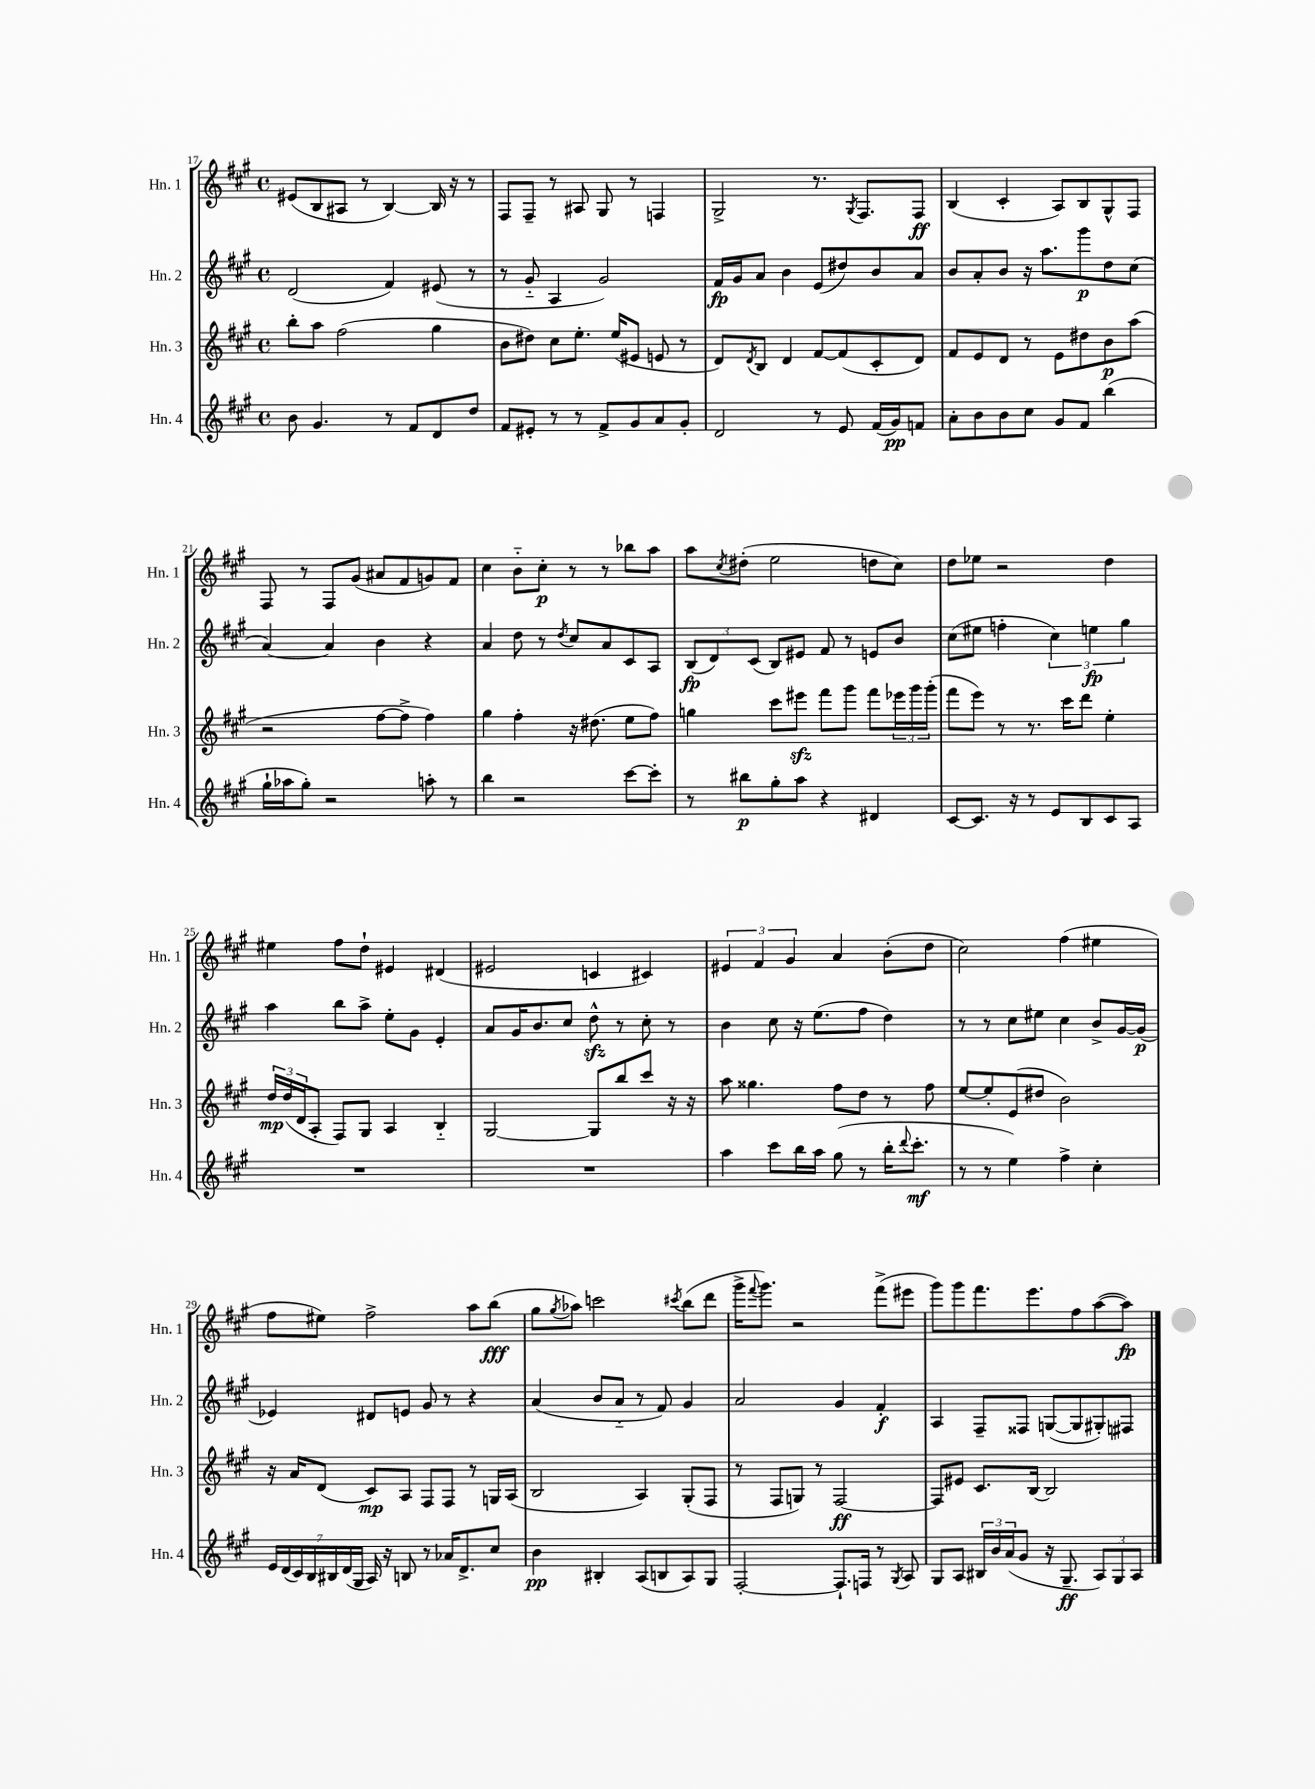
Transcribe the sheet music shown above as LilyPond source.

<<
\new StaffGroup <<
\new Staff = "s0" \with { instrumentName = "Hn. 1" shortInstrumentName = "Hn. 1" } {
    \clef treble \key a \major \defaultTimeSignature \time 4/4
    eis'8( b8 ais8 r8 b4~) b16 r16 r8 |
    fis8 fis8-- r8 ais8 gis8 r8 f4 |
    gis2-> r8. \acciaccatura { gis8 } fis8. fis8\ff |
    b4( cis'4-. a8) b8 gis8-^ fis8 |
    fis8 r8 fis8 gis'8( ais'8 fis'8 g'8) fis'8 |
    cis''4 b'8-_ cis''8-.\p r8 r8 bes''8 a''8 |
    a''8 \acciaccatura { cis''8 } dis''8-.( e''2 d''8 cis''8) |
    d''8 ees''8 r2 d''4 |
    eis''4 fis''8 d''8-! eis'4 dis'4( |
    eis'2 c'4 cis'4) |
    \tuplet 3/2 { eis'4 fis'4 gis'4 } a'4 b'8-.( d''8 |
    cis''2) fis''4( eis''4 |
    fis''8 eis''8) fis''2-> a''8 b''8\fff( |
    gis''8 \acciaccatura { gis''8 } aes''8) c'''2 \acciaccatura { cis'''8 } b''8( d'''8 |
    gis'''16-> \appoggiatura { fis'''8 } gis'''8.) r2 fis'''8->( eis'''8 |
    gis'''8) gis'''8 fis'''8. e'''8. fis''8 a''8~( a''8\fp) \bar "|." |
}
\new Staff = "s1" \with { instrumentName = "Hn. 2" shortInstrumentName = "Hn. 2" } {
    \clef treble \key a \major \defaultTimeSignature \time 4/4
    d'2( fis'4) eis'8( r8 |
    r8 gis'8-_ a4 gis'2) |
    fis'16\fp gis'16 a'8 b'4 e'8( dis''8) b'8 a'8 |
    b'8 a'8-. b'8 r16 a''8. gis'''8\p d''8 cis''8( |
    a'4~) a'4 b'4 r4 |
    a'4 d''8 r8 \acciaccatura { d''8 } cis''8 a'8 cis'8 a8 |
    \tuplet 3/2 { b8\fp( d'8) cis'8( } b8) eis'8 fis'8 r8 e'8 b'8 |
    cis''8( eis''8 f''4-. \tuplet 3/2 { cis''4) e''4\fp gis''4 } |
    a''4 b''8 a''8-> e''8-. gis'8 e'4-. |
    a'8 gis'16 b'8. cis''8 d''8-^\sfz r8 cis''8-. r8 |
    b'4 cis''8 r16 e''8.( fis''8 d''4) |
    r8 r8 cis''8 eis''8 cis''4 b'8-> gis'16~ gis'16\p( |
    ees'4) dis'8 e'8 gis'8 r8 r4 |
    a'4( b'8 a'8-_ r8 fis'8) gis'4 |
    a'2 gis'4 fis'4-.\f |
    a4 fis8-- fisis8 g8~( g8 gis8-.) fis8 \bar "|." |
}
\new Staff = "s2" \with { instrumentName = "Hn. 3" shortInstrumentName = "Hn. 3" } {
    \clef treble \key a \major \defaultTimeSignature \time 4/4
    b''8-. a''8 fis''2( gis''4 |
    b'8 dis''8) cis''8 e''8.-. e''16( eis'8 e'8 r8 |
    d'8) \acciaccatura { d'8 } b8 d'4 fis'8~ fis'8( cis'8-. d'8) |
    fis'8 e'8 d'8 r8 e'8 dis''8 b'8\p a''8( |
    r2 fis''8~ fis''8-> fis''4) |
    gis''4 fis''4-. r16 dis''8.( e''8 fis''8) |
    g''4 cis'''8 eis'''8\sfz fis'''8 gis'''8 fis'''8 \tuplet 3/2 { ees'''16 gis'''16 gis'''16-.( } |
    fis'''8 e'''8) r8 r8. cis'''16 d'''8 e''4-. |
    \tuplet 3/2 { d''16\mp d''16( d'16 } a8-. fis8) gis8 a4 b4-_ |
    gis2~ gis8 b''8 cis'''8 r16 r16 |
    a''8 gisis''4. fis''8 d''8 r8 fis''8 |
    e''8~ e''8-. e'8( dis''8 b'2) |
    r16 a'16 d'8( cis'8\mp) a8 fis8 fis8 r8 g16 a16( |
    b2 a4) gis8-.( fis8 |
    r8 fis8 g8) r8 fis2~\ff |
    fis8 eis'8 cis'8. b16~ b2 \bar "|." |
}
\new Staff = "s3" \with { instrumentName = "Hn. 4" shortInstrumentName = "Hn. 4" } {
    \clef treble \key a \major \defaultTimeSignature \time 4/4
    b'8 gis'4. r8 fis'8 d'8 d''8 |
    fis'8 eis'8-. r8 r8 fis'8-> gis'8 a'8 gis'8-. |
    d'2 r8 e'8 fis'16( gis'16\pp) f'8 |
    a'8-. b'8 b'8 cis''8 gis'8 fis'8 b''4( |
    gis''16-! aes''16 gis''8-.) r2 a''8-. r8 |
    b''4 r2 cis'''8~ cis'''8-. |
    r8 bis''8\p gis''8-. a''8 r4 dis'4 |
    cis'8~ cis'8. r16 r8 e'8 b8 cis'8 a8 |
    R1 |
    R1 |
    a''4 cis'''8 b''16 a''16 gis''8( r8 b''16-. \appoggiatura { d'''8 } cis'''8.-.\mf |
    r8 r8 e''4) fis''4-> cis''4-. |
    \tuplet 7/4 { e'16 d'16( cis'16) b16 bis16 d'16( gis16 } a16) r16 b8 r8 aes'16 d'8.-> cis''8 |
    b'4\pp bis4-. a8( b8 a8) gis8 |
    fis2~-. fis8.-! f16 r8 \acciaccatura { gis8 } a8 |
    gis8 a8 \tuplet 3/2 { bis16 b'16 a'16( } gis'8 r16 gis8.--\ff \tuplet 3/2 { a8) gis8 a8 } \bar "|." |
}
>>
>>
\layout { \context { \Score currentBarNumber = #17 } }
